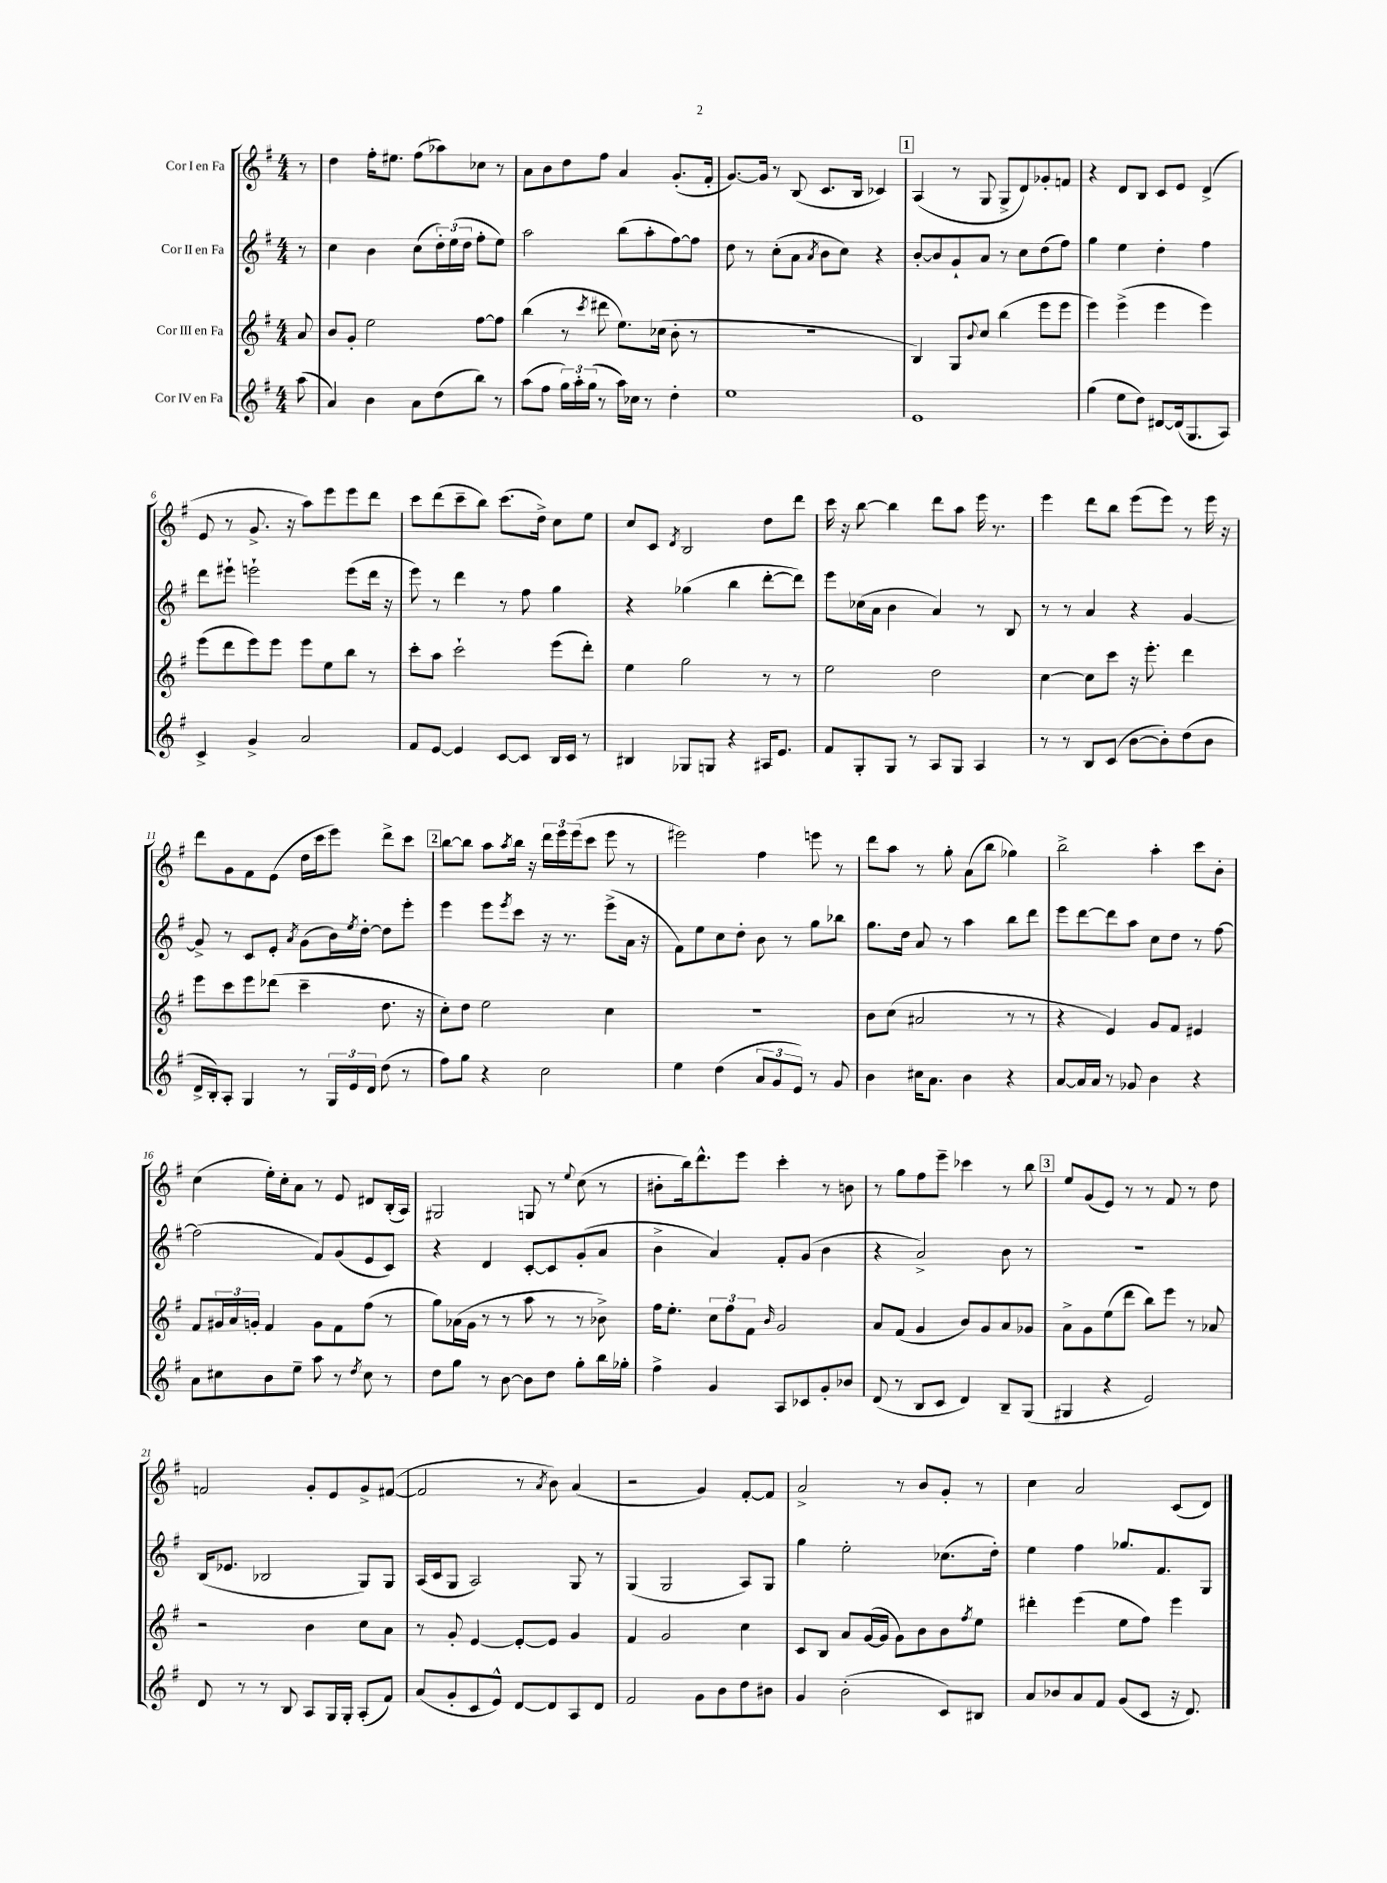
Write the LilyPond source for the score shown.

<<
\new StaffGroup <<
\new Staff = "s0" \with { instrumentName = "Cor I en Fa" } {
    \clef treble \key g \major \numericTimeSignature \time 4/4 \partial 8
    r8 |
    d''4 fis''16-. eis''8. fis''8( aes''8) ces''8 r8 |
    a'8 b'8 d''8 fis''8 a'4 g'8.-.( fis'16-. |
    g'8.~) g'16 r8 b8( c'8. b16 ces'4) |
    \mark \markup { \box "1" } a4( r8 g8 g8-> d'8) ges'8-. f'8 |
    r4 d'8 b8 c'8 e'8 d'4->( |
    e'8 r8 g'8.-> r16 a''8) e'''8 e'''8 d'''8 |
    c'''8 d'''8( c'''8-- b''8) c'''8.( d''16->) c''8 e''8 |
    c''8 c'8 \acciaccatura { d'8 } b2 d''8 d'''8 |
    c'''16 r16 b''8~ b''4 d'''8 a''8 e'''16 r8. |
    e'''4 d'''8 b''8 e'''8( e'''8) r8 e'''16 r16 |
    d'''8 g'8 fis'8 e'8( d''16 c'''16 e'''8) d'''8-> c'''8 |
    \mark \markup { \box "2" } b''8~ b''8 a''8 \acciaccatura { a''8 } b''16 r16 \tuplet 3/2 { d'''16 e'''16 e'''16( } c'''8 e'''8 r8 |
    eis'''2) fis''4 e'''8 r8 |
    d'''8 a''8 r8 g''8-. a'8( b''8 ges''4) |
    b''2-> a''4-. c'''8 b'8-. |
    c''4( e''16-.) c''16-. a'8 r8 e'8 dis'8 b16-.( a16) |
    gis2 g8 r8 \appoggiatura { e''8 } c''8( r8 |
    bis'8-. b''16) d'''8.-^ e'''8 c'''4-. r8 b'8 |
    r8 g''8 fis''8 e'''8-- ces'''4 r8 b''8 |
    \mark \markup { \box "3" } e''8 g'8( e'8) r8 r8 fis'8 r8 d''8 |
    f'2 g'8-. e'8 g'8-> fis'8~( |
    fis'2 r8 \acciaccatura { a'8 } b'8) a'4( |
    r2 g'4) fis'8~-. fis'8 |
    a'2-> r8 b'8 g'8-. r8 |
    c''4 a'2 c'8( d'8) \bar "|." |
}
\new Staff = "s1" \with { instrumentName = "Cor II en Fa" } {
    \clef treble \key g \major \numericTimeSignature \time 4/4 \partial 8
    r8 |
    c''4 b'4 c''8( \tuplet 3/2 { d''16-.) e''16( d''16 } fis''8-. e''8) |
    a''2 b''8( a''8-. fis''8~) fis''8 |
    d''8 r8 c''8-.( a'8 \acciaccatura { a'8 } b'8 c''8) r4 |
    \mark \markup { \box "1" } b'8~-. b'8 g'8-! a'8 r8 c''8 d''8( fis''8) |
    g''4 e''4 d''4-. fis''4 |
    d'''8 eis'''8-! e'''2-! e'''8( d'''16 r16 |
    e'''8) r8 d'''4 r8 fis''8 g''4 |
    r4 ges''4( b''4 d'''8~-. d'''8) |
    e'''8 ces''16( a'16 b'4 a'4) r8 b8 |
    r8 r8 a'4 r4 g'4~ |
    g'8-> r8 c'8 e'8-. \acciaccatura { a'8 } g'8( b'16) \acciaccatura { e''8 } d''16~-. d''8 e'''8-. |
    \mark \markup { \box "2" } e'''4 e'''8 \acciaccatura { e'''8 } c'''8 r16 r8. e'''8->( a'16 r16 |
    fis'8) e''8 c''8 d''8-. b'8 r8 g''8 bes''8 |
    g''8. d''16 a'8 r8 a''4 b''8 d'''8 |
    e'''8 d'''8~ d'''8 a''8 c''8 d''8 r8 fis''8~ |
    fis''2( fis'8) g'8( e'8 c'8) |
    r4 d'4 c'8~-. c'8 g'8-.( a'8 |
    b'4-> a'4) fis'8-. g'8( b'4 |
    r4 a'2->) b'8 r8 |
    \mark \markup { \box "3" } R1 |
    b16( ees'8. bes2 g8) g8 |
    a16( c'16 g8 a2) g8 r8 |
    g4( g2 a8) g8 |
    g''4 e''2-. ces''8.( d''16-.) |
    e''4 fis''4 ges''8. fis'8. g8 \bar "|." |
}
\new Staff = "s2" \with { instrumentName = "Cor III en Fa" } {
    \clef treble \key g \major \numericTimeSignature \time 4/4 \partial 8
    a'8 |
    b'8 g'8-. e''2 fis''8~ fis''8 |
    b''4( r8 \acciaccatura { c'''8 } dis'''8 e''8.) ces''16( b'8-. r8 |
    R1 |
    \mark \markup { \box "1" } b4) g8 \appoggiatura { b'8 } c''8 b''4( e'''8 e'''8 |
    e'''4) e'''4->( e'''4 e'''4) |
    e'''8( d'''8 e'''8) e'''8 e'''8 e''8 b''8 r8 |
    c'''8-. a''8 c'''2-! e'''8( d'''8-.) |
    e''4 g''2 r8 r8 |
    e''2 d''2 |
    c''4~ c''8 c'''8 r16 e'''8.-. d'''4 |
    e'''8 c'''8 e'''8 des'''8( c'''4-- d''8. r16 |
    \mark \markup { \box "2" } c''8-.) d''8 e''2 c''4 |
    R1 |
    b'8 c''8( ais'2 r8 r8 |
    r4 e'4) g'8 fis'8 eis'4 |
    fis'8 \tuplet 3/2 { gis'16 a'16 g'16-. } fis'4 g'8 fis'8 fis''8( r8 |
    g''8) aes'16( g'16 r8 r8 a''8 r8 r8 bes'8->) |
    fis''16 e''8.-. \tuplet 3/2 { c''8 fis''8 fis'8 } \grace { b'16 } g'2 |
    a'8 fis'8( g'4 b'8) g'8 a'8 ges'8 |
    \mark \markup { \box "3" } a'8-> g'8 e''8( d'''8 b''8) e'''8 r8 aes'8 |
    r2 b'4 c''8 a'8 |
    r8 g'8-. e'4~ e'8~-. e'8 g'4 |
    fis'4 g'2 c''4 |
    c'8 b8 a'8 g'16~( g'16 g'8) b'8 b'8 \acciaccatura { fis''8 } e''8 |
    dis'''4-. e'''4( e''8 fis''8) e'''4 \bar "|." |
}
\new Staff = "s3" \with { instrumentName = "Cor IV en Fa" } {
    \clef treble \key g \major \numericTimeSignature \time 4/4 \partial 8
    a''8( |
    a'4) b'4 a'8 d''8( b''8) r8 |
    a''8( fis''8 \tuplet 3/2 { g''16) a''16-. g''16( } r8 a''16) ces''16 r8 d''4-. |
    e''1 |
    \mark \markup { \box "1" } e'1 |
    g''4( e''8 d''8) dis'8~ dis'16( g8. a8) |
    c'4-> g'4-> a'2 |
    fis'8 e'8~ e'4 c'8~ c'8 b16 c'16 r8 |
    bis4 ges8 g8 r4 ais16 e'8. |
    fis'8 g8-. g8 r8 a8 g8 a4 |
    r8 r8 b8 c'8( b'8~ b'8-.) d''8( b'8 |
    d'16-> b16-.) a8-. g4 r8 \tuplet 3/2 { g16 e'16 d'16 } d''8( r8 |
    \mark \markup { \box "2" } fis''8) g''8 r4 c''2 |
    e''4 d''4( \tuplet 3/2 { a'8 g'8 e'8) } r8 g'8 |
    b'4 cis''16 a'8. b'4 r4 |
    a'8~ a'16 a'16 r8 ges'8 b'4 r4 |
    a'8 cis''8 b'8 e''8-- a''8 r8 \acciaccatura { d''8 } cis''8 r8 |
    d''8 g''8 r8 b'8~ b'8 d''8 g''8-. b''16 ges''16-. |
    fis''4-> g'4 a8 ces'8 g'8-. bes'8 |
    d'8( r8 b8 c'8 d'4) b8-- g8( |
    \mark \markup { \box "3" } gis4 r4 e'2) |
    d'8 r8 r8 b8 a8 g16 g16-. a8-.( fis'8) |
    a'8( g'8-. c'8 e'8-^) d'8~ d'8 a8 d'8 |
    fis'2 g'8 b'8 d''8 bis'8 |
    g'4 b'2-.( c'8) bis8 |
    a'8 bes'8 a'8 fis'8 g'8( c'8 r16 d'8.) \bar "|." |
}
>>
>>
